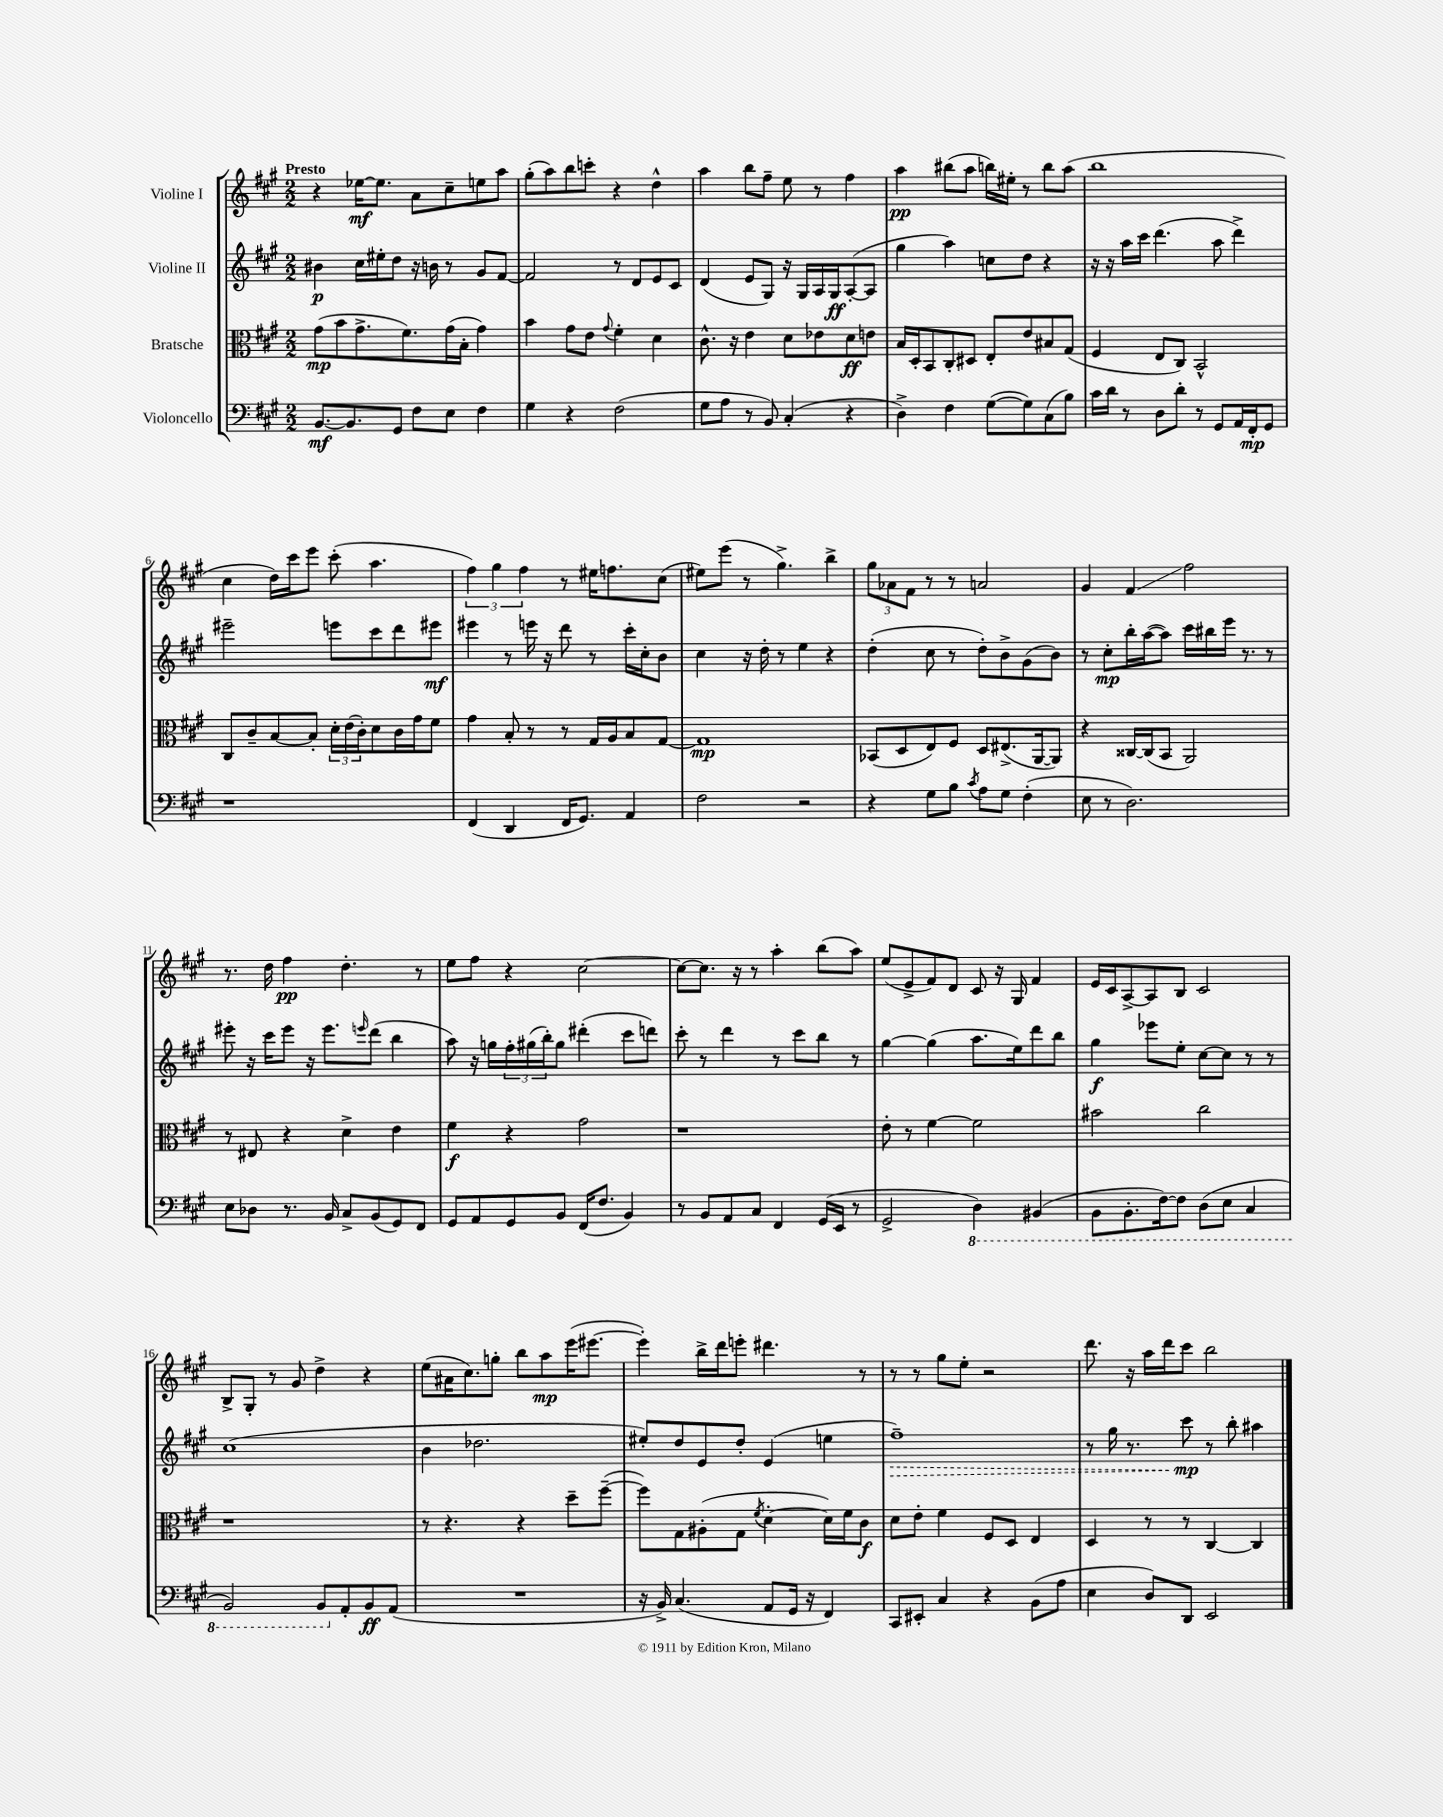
<<
\new StaffGroup <<
\new Staff = "s0" \with { instrumentName = "Violine I" } {
    \clef treble \key a \major \numericTimeSignature \time 2/2 \tempo "Presto"
    r4 ees''16~\mf ees''8. a'8 cis''8-- e''8 a''8 |
    gis''8-.( a''8) b''8 c'''8-. r4 d''4-^ |
    a''4 b''8 fis''8-- e''8 r8 fis''4 |
    a''4\pp bis''8( a''8 b''16) eis''16-. r8 b''8 a''8( |
    b''1 |
    cis''4 d''16) cis'''16 e'''8 cis'''8-.( a''4. |
    \tuplet 3/2 { fis''4) gis''4 fis''4 } r8 eis''16 f''8. cis''8( |
    eis''8) e'''8( r8 gis''4.->) b''4-> |
    \tuplet 3/2 { gis''8 aes'8 fis'8 } r8 r8 a'2 |
    gis'4 fis'4\glissando fis''2 |
    r8. d''16 fis''4\pp d''4.-. r8 |
    e''8 fis''8 r4 cis''2~ |
    cis''8~ cis''8. r16 r8 a''4-. b''8( a''8) |
    e''8( e'8-> fis'8) d'8 cis'8 r16 gis16 fis'4 |
    e'16 cis'16 a8~-> a8 b8 cis'2 |
    b8-> gis8-. r8 gis'8 d''4-> r4 |
    e''8( ais'16 cis''8.) g''8-. b''8 a''8\mp e'''16( eis'''8.~ |
    eis'''4-.) b''16-> d'''16 e'''8-. dis'''4. r8 |
    r8 r8 gis''8 e''8-. r2 |
    d'''8. r16 a''16 d'''16 cis'''8 b''2 \bar "|." |
}
\new Staff = "s1" \with { instrumentName = "Violine II" } {
    \clef treble \key a \major \numericTimeSignature \time 2/2
    bis'4\p cis''16 eis''16-. d''8 r16 b'16 r8 gis'8 fis'8~ |
    fis'2 r8 d'8 e'8 cis'8 |
    d'4( e'8 gis8) r16 gis16 a16 gis16\ff a8~-.( a8 |
    gis''4 a''4) c''8 d''8 r4 |
    r16 r16 a''16 cis'''16 d'''4.( a''8 d'''4->) |
    eis'''2-- e'''8 cis'''8 d'''8 eis'''8\mf |
    eis'''4 r8 e'''16 r16 d'''8 r8 cis'''16-. cis''16-. b'8 |
    cis''4 r16 d''16-. r8 e''4 r4 |
    d''4-.( cis''8 r8 d''8-.) b'8-> gis'8( b'8) |
    r8 cis''8-.\mp b''16-. a''16~( a''8) cis'''16 bis''16 e'''16 r8. r8 |
    eis'''8-. r16 cis'''16 eis'''8 r16 eis'''8. \grace { e'''16 } d'''8( b''4 |
    a''8) r16 g''16 \tuplet 3/2 { fis''16-. gis''16( b''16-.) } gis''8 dis'''4-.( cis'''8 d'''8) |
    cis'''8-. r8 d'''4 r8 cis'''8 b''8 r8 |
    gis''4~ gis''4( a''8. e''16) d'''8 b''8 |
    gis''4\f ees'''8 e''8-. cis''8~ cis''8 r8 r8 |
    cis''1( |
    b'4 des''2. |
    eis''8-.) d''8 e'8 d''8-. e'4( e''4 |
    \once \override Hairpin.style = #'dashed-line fis''1--\>) |
    r8 gis''16 r8. cis'''8\mp\! r8 b''8-. ais''4 \bar "|." |
}
\new Staff = "s2" \with { instrumentName = "Bratsche" } {
    \clef alto \key a \major \numericTimeSignature \time 2/2
    gis'8\mp( b'8 gis'8.-> fis'8.) gis'16( b16-. gis'4) |
    b'4 gis'8 e'8 \appoggiatura { gis'8 } fis'4-. d'4 |
    cis'8.-^ r16 e'4 d'8 ees'8 d'8\ff e'8 |
    b16 d16-. b,8 cis8-. dis8 e8-. e'8 bis8 gis8( |
    fis4 e8 cis8) b,2-^ |
    cis8 cis'8-- b8~ b8-. \tuplet 3/2 { d'16-. e'16( cis'16-.) } d'8 cis'16 gis'16 fis'8 |
    gis'4 b8-. r8 r8 gis16 a16 b8 gis8~ |
    gis1\mp |
    bes,8( d8 e8) fis8 d8 eis8.->( a,16~ a,8) |
    r4 cisis16~ cisis16( b,8 a,2) |
    r8 eis8 r4 d'4-> e'4 |
    fis'4\f r4 gis'2 |
    r1 |
    e'8-. r8 fis'4~ fis'2 |
    bis'2 cis''2 |
    r1 |
    r8 r4. r4 d''8-- fis''8~--( |
    fis''8) gis8 ais8-.( gis8 \acciaccatura { fis'8 } d'4~-. d'16) fis'16 cis'8\f |
    d'8 e'8-. fis'4 fis8 d8 e4 |
    d4 r8 r8 cis4~ cis4 \bar "|." |
}
\new Staff = "s3" \with { instrumentName = "Violoncello" } {
    \clef bass \key a \major \numericTimeSignature \time 2/2
    b,8.~\mf b,8. gis,8 fis8 e8 fis4 |
    gis4 r4 fis2( |
    gis8 a8 r8 b,8) cis4-.( r4 |
    d4->) fis4 gis8~( gis8) cis8( b8) |
    cis'16 d'16 r8 d8 d'8-. r8 gis,8 a,16 fis,16-.\mp gis,8 |
    r1 |
    fis,4( d,4 fis,16 gis,8.) a,4 |
    fis2 r2 |
    r4 gis8 b8 \acciaccatura { cis'8 } a8 gis8 fis4-.( |
    e8 r8 d2.) |
    e8 des8 r8. b,16 cis8-> b,8( gis,8) fis,8 |
    gis,8 a,8 gis,8 b,8 fis,16( fis8. b,4) |
    r8 b,8 a,8 cis8 fis,4 gis,16( e,16 r8 |
    gis,2-> \ottava #-1 d,4) bis,,4( |
    b,,8 b,,8.-. fis,16~) fis,8 d,8( e,8 cis,4 |
    b,,2) b,,8 \ottava #0 a,8-. b,8\ff a,8( |
    R1 |
    r16 b,16->) cis4.( a,8 gis,16 r16 fis,4) |
    cis,8 eis,8-. cis4 r4 b,8( a8 |
    e4 d8) d,8 e,2 \bar "|." |
}
>>
>>
